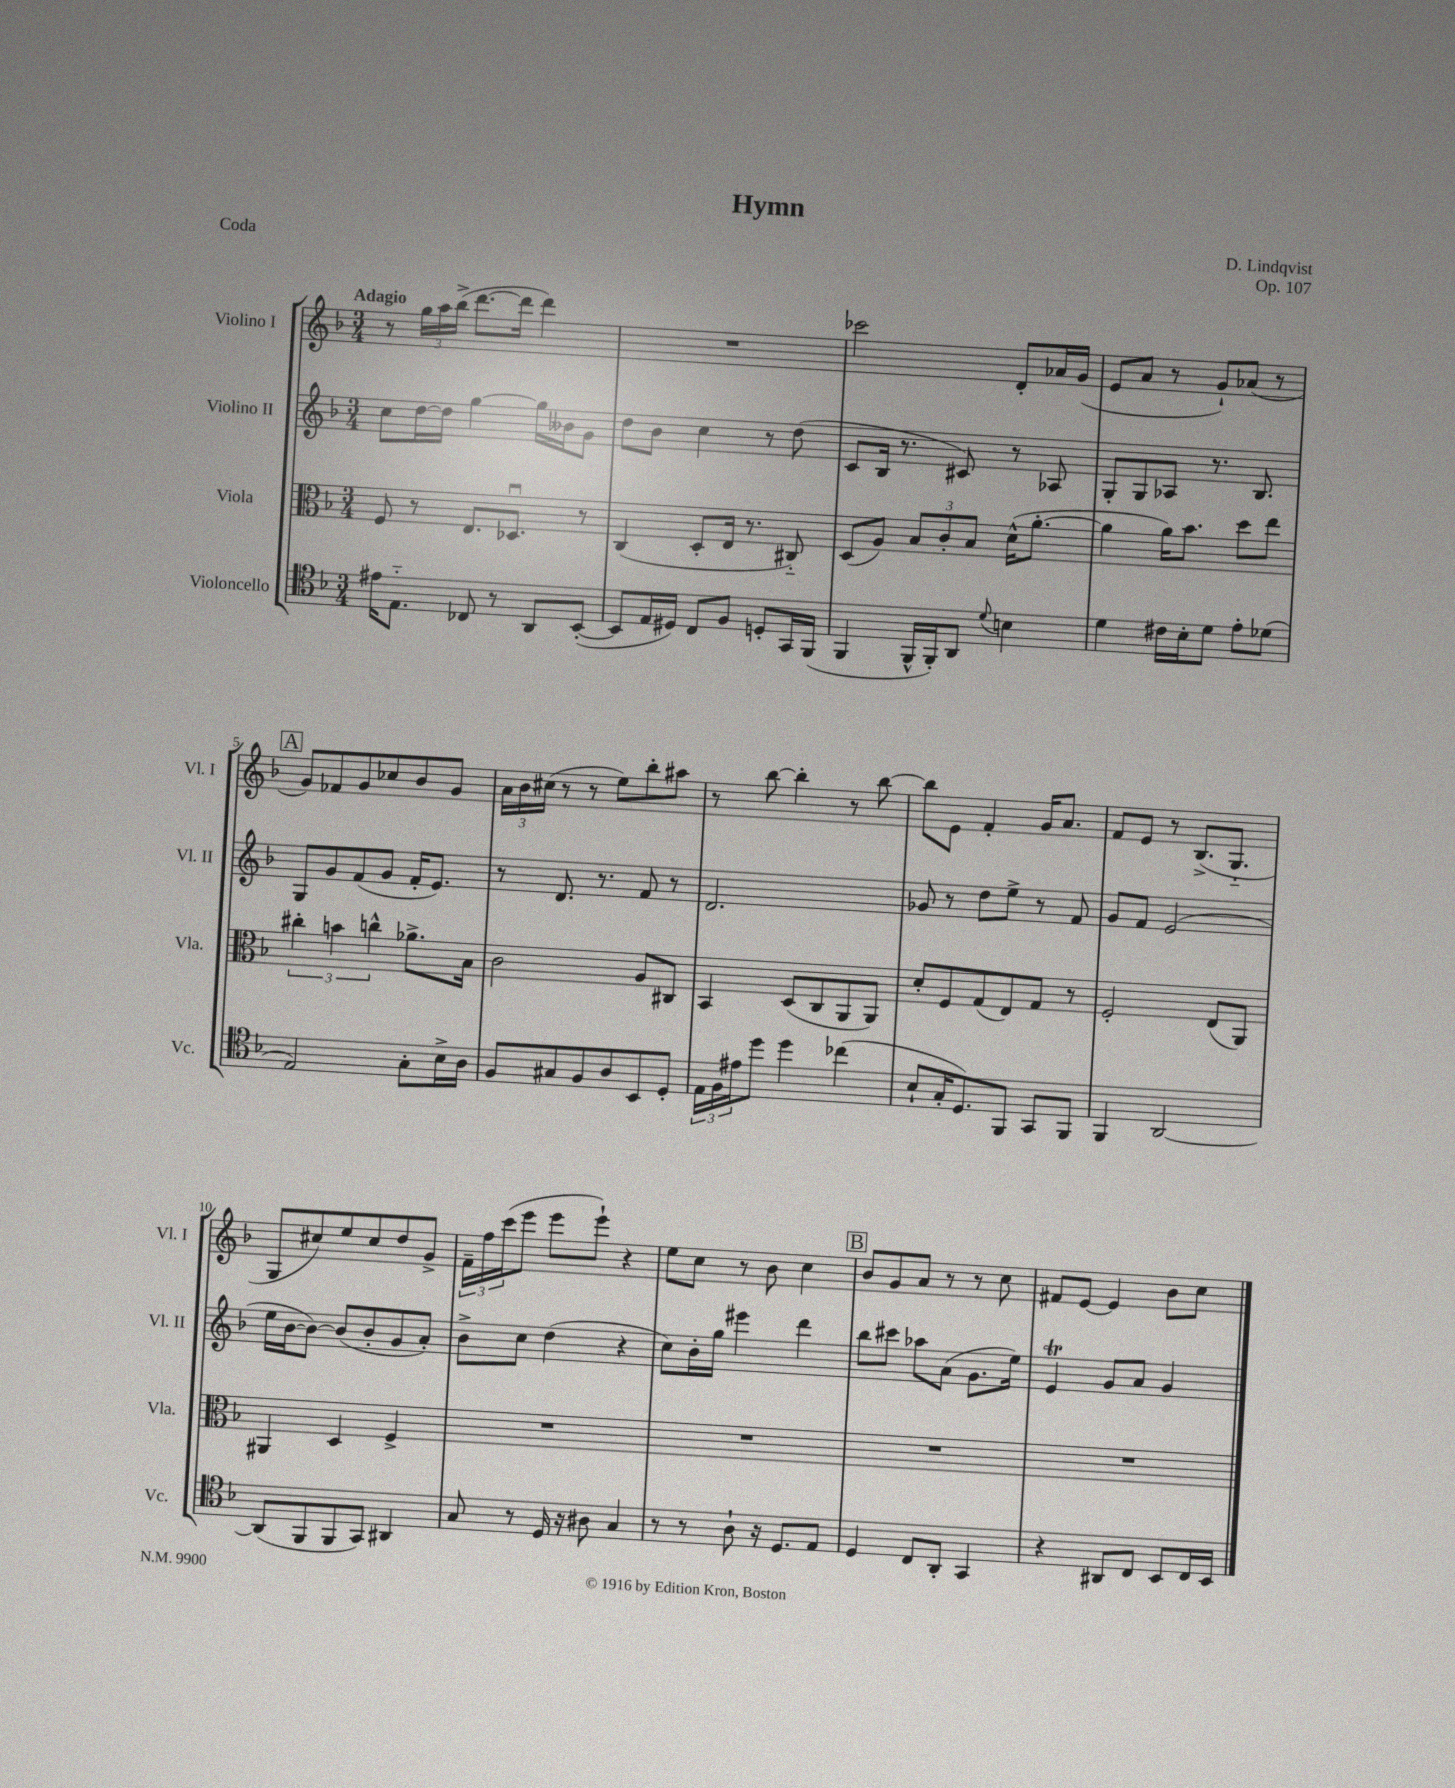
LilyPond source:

\header { title = "Hymn" composer = "D. Lindqvist" opus = "Op. 107" piece = "Coda" }
<<
\new StaffGroup <<
\new Staff = "s0" \with { instrumentName = "Violino I" shortInstrumentName = "Vl. I" } {
    \clef treble \key f \major \numericTimeSignature \time 3/4 \tempo "Adagio"
    r8 \tuplet 3/2 { g''16 a''16 bes''16->( } d'''8.~ d'''16 d'''4) |
    R2. |
    ces'''2 d'8-. aes'16 g'16( |
    e'8 a'8 r8 g'8-!) aes'8( r8 |
    \mark \markup { \box "A" } g'8) fes'8 g'8 ces''8 bes'8 g'8 |
    \tuplet 3/2 { a'16 bes'16 cis''16( } r8 r8 e''8) bes''8-. ais''8 |
    r8 bes''8~ bes''4-. r8 bes''8~ |
    bes''8 e'8 f'4-. g'16 a'8. |
    f'8 e'8 r8 bes8.->( g8.-_ |
    g8 cis''8) e''8 cis''8 d''8 g'8-> |
    \tuplet 3/2 { f'16-- f''16 c'''16( } e'''8 e'''8 e'''8-!) r4 |
    e''8 c''8 r8 bes'8 c''4 |
    \mark \markup { \box "B" } bes'8 g'8 a'8 r8 r8 c''8 |
    fis'8 e'8~ e'4 bes'8 c''8 \bar "|." |
}
\new Staff = "s1" \with { instrumentName = "Violino II" shortInstrumentName = "Vl. II" } {
    \clef treble \key f \major \numericTimeSignature \time 3/4
    c''8 d''16~ d''16 g''4~ g''16 beses'16 g'8 |
    d''8 bes'8 c''4 r8 d''8( |
    c'8 bes16 r8. cis'8) r8 aes8 |
    g8-. g8 aes8 r8. bes8. |
    \mark \markup { \box "A" } g8 g'8 f'8( g'8 f'16-. e'8.) |
    r8 d'8. r8. f'8 r8 |
    d'2. |
    ges'8 r8 d''8 e''8-> r8 f'8 |
    g'8 f'8 e'2( |
    e''16 bes'16~ bes'8~) bes'8( bes'8-. g'8 a'8-.) |
    bes'8-> c''8 d''4( r4 |
    c''8) bes'16-. g''16 eis'''4 d'''4 |
    \mark \markup { \box "B" } bes''8 cis'''8 aes''8 a'8( g'8. e''16) |
    e'4\trill g'8 a'8 g'4 \bar "|." |
}
\new Staff = "s2" \with { instrumentName = "Viola" shortInstrumentName = "Vla." } {
    \clef alto \key f \major \numericTimeSignature \time 3/4
    f8 r8 e8. des8.\downbow r8 |
    c4( d8-. e16 r8. cis8-_) |
    d8( a8) \tuplet 3/2 { bes8 c'8-. bes8 } d'16-^( a'8.~-. |
    a'4 a'16) bes'8. d''8 e''8 |
    \mark \markup { \box "A" } \tuplet 3/2 { cis''4-. b'4 c''4-^ } aes'8.-> bes16 |
    c'2 a8 cis8 |
    bes,4 d8( c8 a,8 a,8) |
    d'8-. f8 g8( e8) g8 r8 |
    f2-. e8( a,8) |
    ais,4 d4 f4-> |
    R2. |
    R2. |
    \mark \markup { \box "B" } R2. |
    R2. \bar "|." |
}
\new Staff = "s3" \with { instrumentName = "Violoncello" shortInstrumentName = "Vc." } {
    \clef tenor \key f \major \numericTimeSignature \time 3/4
    eis'16 e8.-_ ces8 r8 a,8 bes,8~-.( |
    bes,8 e16 dis16) c8 f8 d8-. g,16 f,16( |
    f,4 f,16-^ f,16-.) a,8 \appoggiatura { d'8 } b4 |
    d'4 cis'16 bes16-. d'8 e'8-. des'8( |
    \mark \markup { \box "A" } e2) g8-. bes16-> a16 |
    f8 gis8 f8 a8 bes,8 d8-. |
    \tuplet 3/2 { e16 f16 eis'16 } d''8 d''4 ces''4( |
    bes8-! g16-. d8.) f,8 g,8 f,8 |
    f,4 a,2~ |
    a,8( f,8 f,8 g,8) ais,4 |
    g8 r8 d16 r16 ais8 g4 |
    r8 r8 a8-! r16 d8. e8 |
    \mark \markup { \box "B" } d4 c8 a,8-. g,4 |
    r4 ais,8 c8 bes,8 c16 bes,16 \bar "|." |
}
>>
>>
